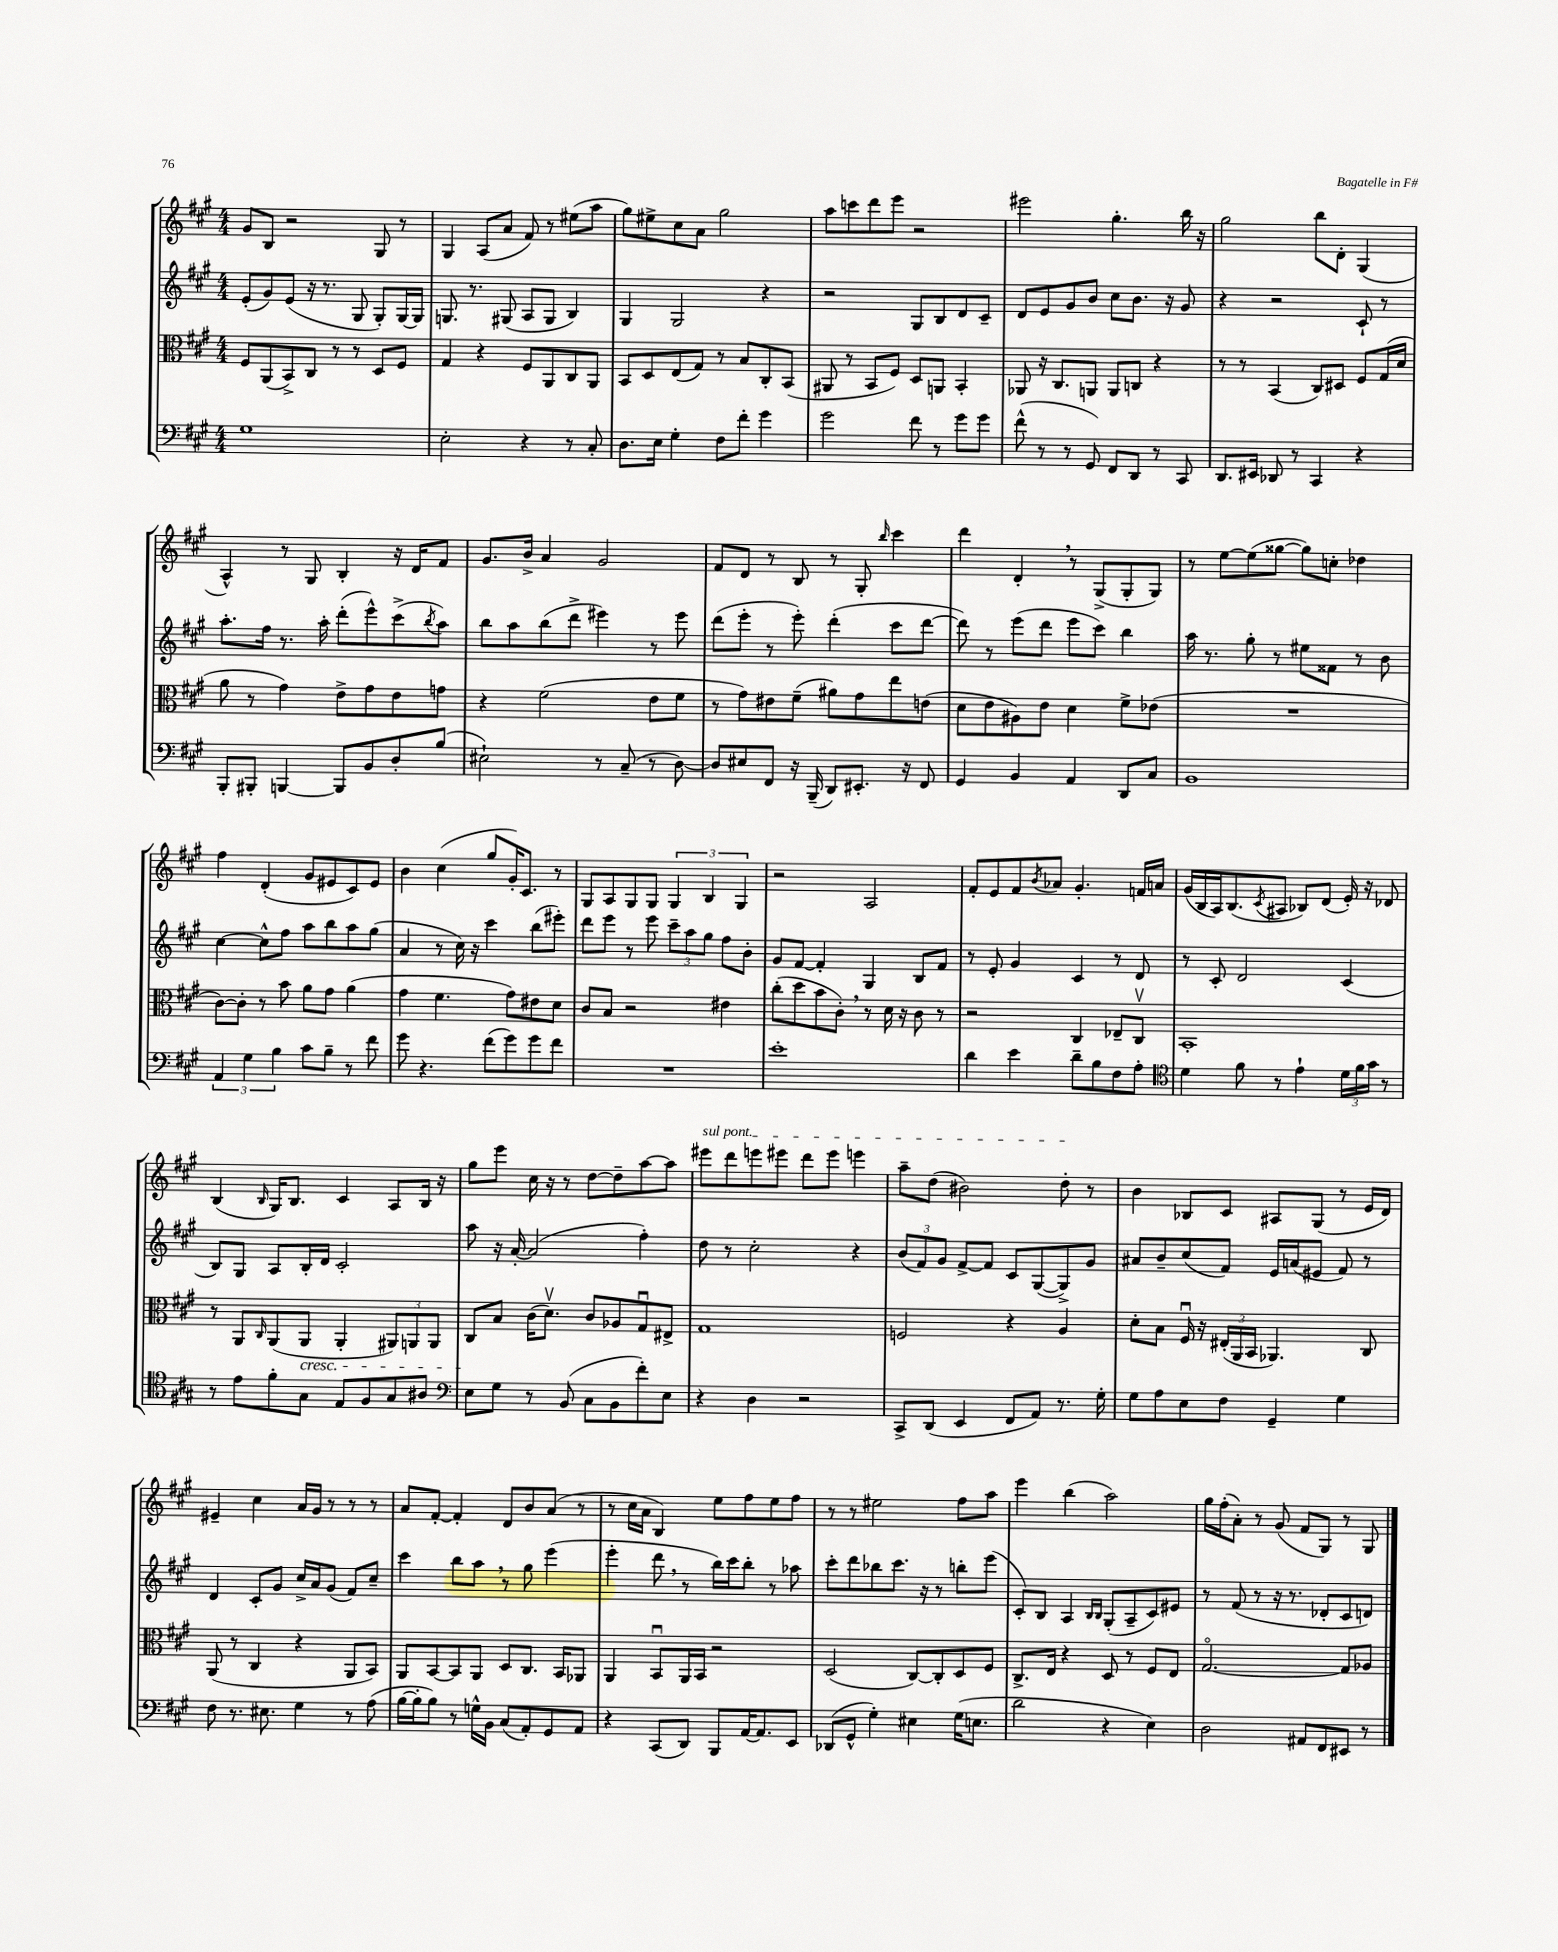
<<
\new StaffGroup <<
\new Staff = "s0" {
    \clef treble \key a \major \numericTimeSignature \time 4/4
    gis'8 b8 r2 gis8 r8 |
    gis4 a8( a'8 fis'8) r8 eis''8( a''8 |
    gis''8) eis''8-> cis''8 a'8 gis''2 |
    a''8 c'''8 d'''8 e'''8 r2 |
    eis'''2 gis''4.-. b''16 r16 |
    gis''2 b''8 d'8-. gis4( |
    a4-^) r8 gis8 b4-. r16 d'16 fis'8 |
    gis'8. b'16-> a'4 gis'2 |
    fis'8 d'8 r8 b8 r8 gis8-. \grace { b''16 } cis'''4 |
    d'''4 d'4-. \breathe r8 gis8->( gis8-. gis8) |
    r8 e''8~ e''8( gisis''8~ gisis''8) c''8-. des''4 |
    fis''4 d'4-.( gis'8 eis'8 cis'8) eis'8 |
    b'4 cis''4( gis''8 gis'16-.) cis'8. r8 |
    gis8 a8 gis8 gis8 \tuplet 3/2 { gis4 b4 gis4 } |
    r2 a2 |
    fis'8-. e'8 fis'8 \acciaccatura { b'8 } aes'8 gis'4.-. f'16 a'16 |
    gis'16( b16 a16) b8.( \acciaccatura { cis'8 } ais8 bes8) d'8( e'16-.) r16 des'8 |
    b4( \grace { b16 } gis16) b8. cis'4 a8 b16 r16 |
    gis''8 e'''8 cis''16 r16 r8 d''8~ d''8-- a''8~ a''8 |
    \once \override TextSpanner.bound-details.left.text = \markup { \italic "sul pont." } eis'''8\startTextSpan d'''8 e'''8 eis'''8 d'''8 eis'''8 e'''4 |
    a''8-- d''8( bis'2) d''8-.\stopTextSpan r8 |
    b'4 bes8 cis'8 ais8 gis8( r8 e'16 d'16) |
    eis'4-- cis''4 a'16 gis'16 r8 r8 r8 |
    a'8 fis'8~-. fis'4-. d'8 b'8 a'8( r8 |
    r8 cis''16 a'16 b4) e''8 fis''8 e''8 fis''8 |
    r8 r8 eis''2 fis''8 a''8 |
    e'''4 b''4( a''2) |
    gis''16 fis''16-.( a'8-.) r8 gis'8( fis'8 gis8) r8 gis8 \bar "|." |
}
\new Staff = "s1" {
    \clef treble \key a \major \numericTimeSignature \time 4/4
    e'8-.( gis'8) e'8( r16 r8. gis8 gis8-.) gis16~ gis16 |
    g8. r8. gis8( a8 gis8 b4) |
    gis4 gis2 r4 |
    r2 gis8 b8 d'8 cis'8-- |
    d'8 e'8 gis'8 b'8 cis''8 b'8. r16 gis'8 |
    r4 r2 cis'8-! r8 |
    a''8.-. fis''16 r8. a''16-. d'''8-.( e'''8-^) cis'''8->( \acciaccatura { b''8 } a''8) |
    b''8 a''8 b''8( d'''8-> eis'''4) r8 eis'''8 |
    d'''8( e'''8-. r8 e'''8-.) d'''4-.( cis'''8 d'''8~ |
    d'''8) r8 e'''8( d'''8 e'''8 cis'''8) b''4 |
    a''16 r8. gis''8-. r8 eis''8 fisis'8 r8 b'8 |
    cis''4~ cis''8-^ fis''8 a''8 b''8 a''8 gis''8( |
    a'4 r8 cis''16) r16 cis'''4 b''8( eis'''8-.) |
    d'''8 e'''8 r8 e'''8 \tuplet 3/2 { cis'''8-- a''8 gis''8 } fis''8 b'8-. |
    gis'8 fis'8~ fis'4-. gis4 b8 fis'8 |
    r8 e'8-. gis'4 cis'4 r8 d'8 |
    r8 cis'8-. d'2 cis'4( |
    b8) gis8 a8 b16-. d'16 cis'2-. |
    a''8 r16 a'16~-. a'2( fis''4-.) |
    d''8 r8 cis''2-. r4 |
    \tuplet 3/2 { b'8( fis'8) gis'8 } fis'8~-> fis'8 cis'8 gis8~( gis8->) gis'8 |
    ais'8 b'8-- cis''8( fis'8) e'16 a'16( eis'8 fis'8) r8 |
    d'4 cis'8-. gis'8 cis''16-> a'16 gis'8( fis'8) cis''8-- |
    cis'''4 b''8 a''8 \breathe r8 gis''8 e'''4( |
    e'''4-. d'''8 \breathe r8 b''16) cis'''16 b''8-. r8 aes''8 |
    cis'''8-. d'''8 bes''8 cis'''8. r16 r8 b''8-. e'''8( |
    cis'8-.) b8 a4 \grace { b16 b16 } gis8-.( a8-- cis'8) eis'8 |
    r8 fis'8( r8 r16 r8. des'8-. cis'8 d'8) \bar "|." |
}
\new Staff = "s2" {
    \clef alto \key a \major \numericTimeSignature \time 4/4
    fis8 a,8( b,8->) cis8 r8 r8 d8 fis8 |
    gis4 r4 fis8 a,8 cis8 a,8 |
    b,8 d8 e8( gis8) r8 b8 cis8-. b,8( |
    ais,8 r8 b,8 fis8) d8 a,8 b,4-. |
    aes,8 r16 cis8. a,8 a,8 c8 r4 |
    r8 r8 b,4( cis8) dis8 fis8 gis16( d'16 |
    a'8 r8 gis'4) e'8-> gis'8 e'8 g'8 |
    r4 fis'2( e'8 fis'8 |
    r8 gis'8) eis'8 fis'8--( ais'8) gis'8 e''8 e'8( |
    d'8 e'8 ais8) e'8 d'4 fis'8-> ees'8( |
    R1 |
    cis'8~) cis'8-. r8 b'8 a'8 gis'8 a'4( |
    gis'4 fis'4. gis'8) eis'8 d'8 |
    cis'8 b8 r2 eis'4 |
    cis''8-.( d''8 b'8 cis'8-.) \breathe r8 d'16 r16 cis'8 r8 |
    r2 cis4 ees8-- cis8\upbow |
    b,1-. |
    r8 a,8 \grace { cis16 } a,8( a,8\cresc a,4-. \tuplet 3/2 { ais,8) a,8 a,8 } |
    cis8\! b8 cis'16( d'8.\upbow) cis'8 aes8 gis8\downbow eis8-> |
    gis1 |
    f2 r4 a4 |
    d'8-. b8 fis16\downbow r16 \tuplet 3/2 { eis16-.( a,16 b,16 } aes,4.) cis8 |
    a,8( r8 cis4 r4 a,8 b,8) |
    a,8 b,8~ b,8 a,8 d8 cis8. b,16 aes,8 |
    a,4 b,8\downbow a,16 b,16 r2 |
    d2( cis8~) cis8-. d8 fis8 |
    cis8.-> e16 r4 d8 r8 fis8 e8 |
    gis2.~\flageolet gis8 aes8 \bar "|." |
}
\new Staff = "s3" {
    \clef bass \key a \major \numericTimeSignature \time 4/4
    gis1 |
    e2-. r4 r8 cis8-. |
    d8. e16 gis4-. fis8 fis'8-. gis'4 |
    gis'2 fis'8 r8 gis'8 gis'8 |
    fis'8-^( r8 r8 gis,8) fis,8 d,8 r8 cis,8 |
    d,8. eis,16 des,8 r8 cis,4 r4 |
    b,,8-. bis,,8-. b,,4~ b,,8 b,8 d8-. b8( |
    eis2-!) r8 cis8--( r8 d8~) |
    d8 eis8 fis,8 r16 b,,16--( d,8) eis,8.-. r16 fis,8 |
    gis,4 b,4 a,4 d,8 cis8 |
    b,1 |
    \tuplet 3/2 { a,4 gis4 b4 } cis'8 b8-- r8 fis'8 |
    gis'8 r4. fis'8( gis'8) gis'8 fis'8 |
    R1 |
    e'1-. |
    d'4 e'4 d'8-- b8 fis8 a8-. |
    \clef tenor d'4 fis'8 r8 e'4-! \tuplet 3/2 { d'16 fis'16 gis'16 } r8 |
    r8 e'8 fis'8-. gis8 e8 fis8 gis8 ais8 |
    \clef bass e8 gis8 r8 b,8( cis8 b,8 fis'8-.) e8 |
    r4 d4 r2 |
    cis,8-> d,8( e,4 fis,8 a,8) r8. gis16-. |
    gis8 a8 e8 fis8 gis,4-- gis4 |
    fis8 r8. eis8. gis4 r8 a8( |
    b16~ b16-. b8) r8 g16-^ b,16 cis8( a,8-.) gis,8 a,8 |
    r4 cis,8( d,8) b,,8 a,16~ a,8. e,8 |
    des,8( gis,8-^ gis4-.) eis4 gis16( e8. |
    d'2 r4 e4) |
    d2 ais,8 fis,8 eis,8 r8 \bar "|." |
}
>>
>>
\layout { \context { \Score \remove "Bar_number_engraver" } }
